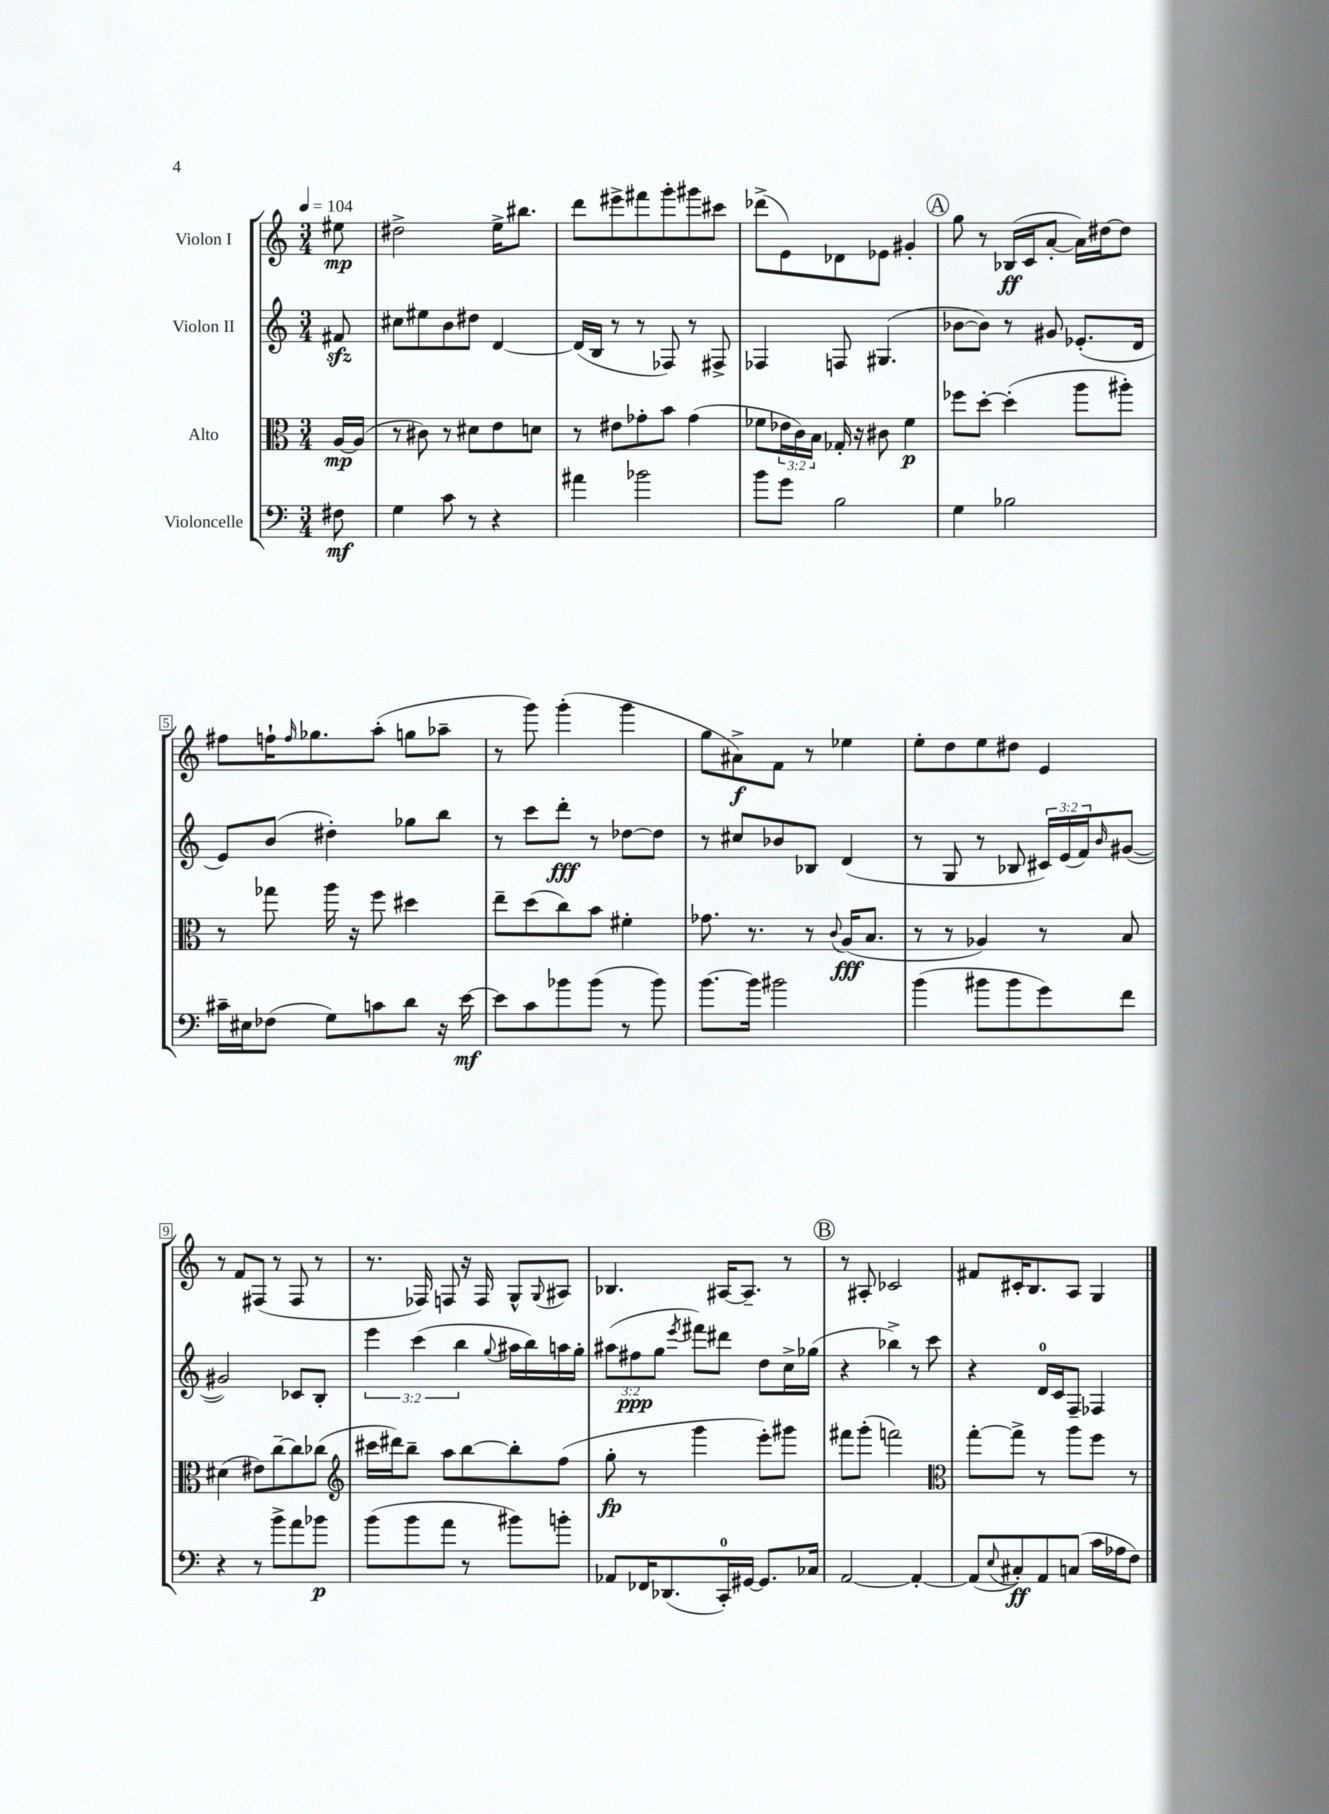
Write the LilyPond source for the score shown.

<<
\new StaffGroup <<
\new Staff = "s0" \with { instrumentName = "Violon I" } {
    \clef treble \key c \major \numericTimeSignature \time 3/4 \partial 8 \tempo 4 = 104
    eis''8\mp |
    dis''2-> e''16-> bis''8. |
    d'''8 eis'''8-> fis'''8 g'''8-. gis'''8 cis'''8 |
    des'''8->( e'8) des'8 ees'8 gis'4-. |
    \mark \markup { \circle "A" } g''8 r8 bes16\ff( c'16 a'8~-. a'16) dis''16~ dis''8 |
    fis''8 f''16-! \grace { f''16 } ges''8. a''8-.( g''8 aes''8-- |
    r8 g'''8) g'''4-.( g'''4 |
    g''8 ais'8->\f) f'8 r8 ees''4 |
    e''8-. d''8 e''8 dis''8 e'4 |
    r8 f'8 fis8( r8 fis8 r8 |
    r8. fes16) f8 r16 f16 g8-^ \appoggiatura { g8 } ais8 |
    bes4. ais16~ ais8.-- r8 |
    \mark \markup { \circle "B" } r8 ais8-. ces'2 |
    fis'8 cis'16-. b8. a8 g4 \bar "|." |
}
\new Staff = "s1" \with { instrumentName = "Violon II" } {
    \clef treble \key c \major \numericTimeSignature \time 3/4 \override Staff.TupletNumber.text = #tuplet-number::calc-fraction-text \partial 8
    fis'8\sfz |
    cis''8 eis''8 b'8 dis''8 d'4~ |
    d'16( b16 r8 r8 fes8) r8 fis8-> |
    fes4 f8 gis4.( |
    \mark \markup { \circle "A" } bes'8~ bes'8) r8 gis'8 ees'8.-.( d'16 |
    e'8) b'8( dis''4-.) ges''8 b''8 |
    r8 c'''8 d'''8-.\fff r8 des''8~ des''8 |
    r8 cis''8 bes'8 bes8 d'4( |
    r8 g8 r8 bes8 \tuplet 3/2 { cis'16) e'16( f'16) } \grace { b'16 } gis'8~( |
    gis'2) ces'8 b8-. |
    \tuplet 3/2 { e'''4 c'''4( b''4 } \appoggiatura { g''8 } ais''16 b''16) a''16 g''16-. |
    \tuplet 3/2 { ais''8( fis''8\ppp g''8 } \acciaccatura { e'''8 } fis'''8) dis'''8 d''8 c''16-> ges''16( |
    \mark \markup { \circle "B" } r4 bes''4->) r8 c'''8 |
    r4 d'16-0 c'16 f8-- fes4 \bar "|." |
}
\new Staff = "s2" \with { instrumentName = "Alto" } {
    \clef alto \key c \major \numericTimeSignature \time 3/4 \override Staff.TupletNumber.text = #tuplet-number::calc-fraction-text \partial 8
    a16~\mp a16( |
    r8 cis'8) r8 dis'8 e'8 d'8 |
    r8 eis'8 ges'8-. b'8 ges'4( |
    fes'8 \tuplet 3/2 { ees'16 c'16) b16 } ges16-. r16 cis'8 fes'4\p |
    \mark \markup { \circle "A" } fes''8 d''8~-. d''4-.( a''8 ais''8-.) |
    r8 ges''8 a''16 r16 f''8 dis''4 |
    e''8-- d''8( c''8) b'8 fis'4-. |
    ges'8. r8. r8 \appoggiatura { c'8 } a16\fff( b8. |
    r8 r8 aes4) r8 b8 |
    dis'4( eis'8) c''8~-- c''8 ces''8( |
    \clef treble cis'''16 dis'''16) b''8-- a''8 b''8~ b''8-. f''8( |
    g''8-.\fp r8 g'''4 e'''8-.) gis'''8 |
    \mark \markup { \circle "B" } fis'''8 g'''8-.( f'''2) |
    \clef alto g''8~-. g''8-> r8 a''8 f''8 r8 \bar "|." |
}
\new Staff = "s3" \with { instrumentName = "Violoncelle" } {
    \clef bass \key c \major \numericTimeSignature \time 3/4 \partial 8
    fis8\mf |
    g4 c'8 r8 r4 |
    ais'4 bes'2 |
    b'8 g'8 b2 |
    \mark \markup { \circle "A" } g4 bes2 |
    cis'16-- eis16 fes8( g8) c'8 d'8 r16 e'16~\mf |
    e'8 c'8 bes'8 bes'8( r8 bes'8) |
    b'8.~ b'16 bis'2 |
    b'4( bis'8 bis'8 g'8) f'8 |
    r4 r8 b'8-> a'8 bes'8\p |
    b'8( b'8 a'8 r8 bis'8) b'8-. |
    aes,8 fes,16 des,8.( c,16-0-.) gis,16~ gis,8. ces16 |
    \mark \markup { \circle "B" } a,2~ a,4~-. |
    a,8( \appoggiatura { e8 } cis8-.\ff) a,8 c8( c'16 aes16 f8) \bar "|." |
}
>>
>>
\layout { \context { \Score \override BarNumber.stencil = #(make-stencil-boxer 0.1 0.3 ly:text-interface::print) } }
